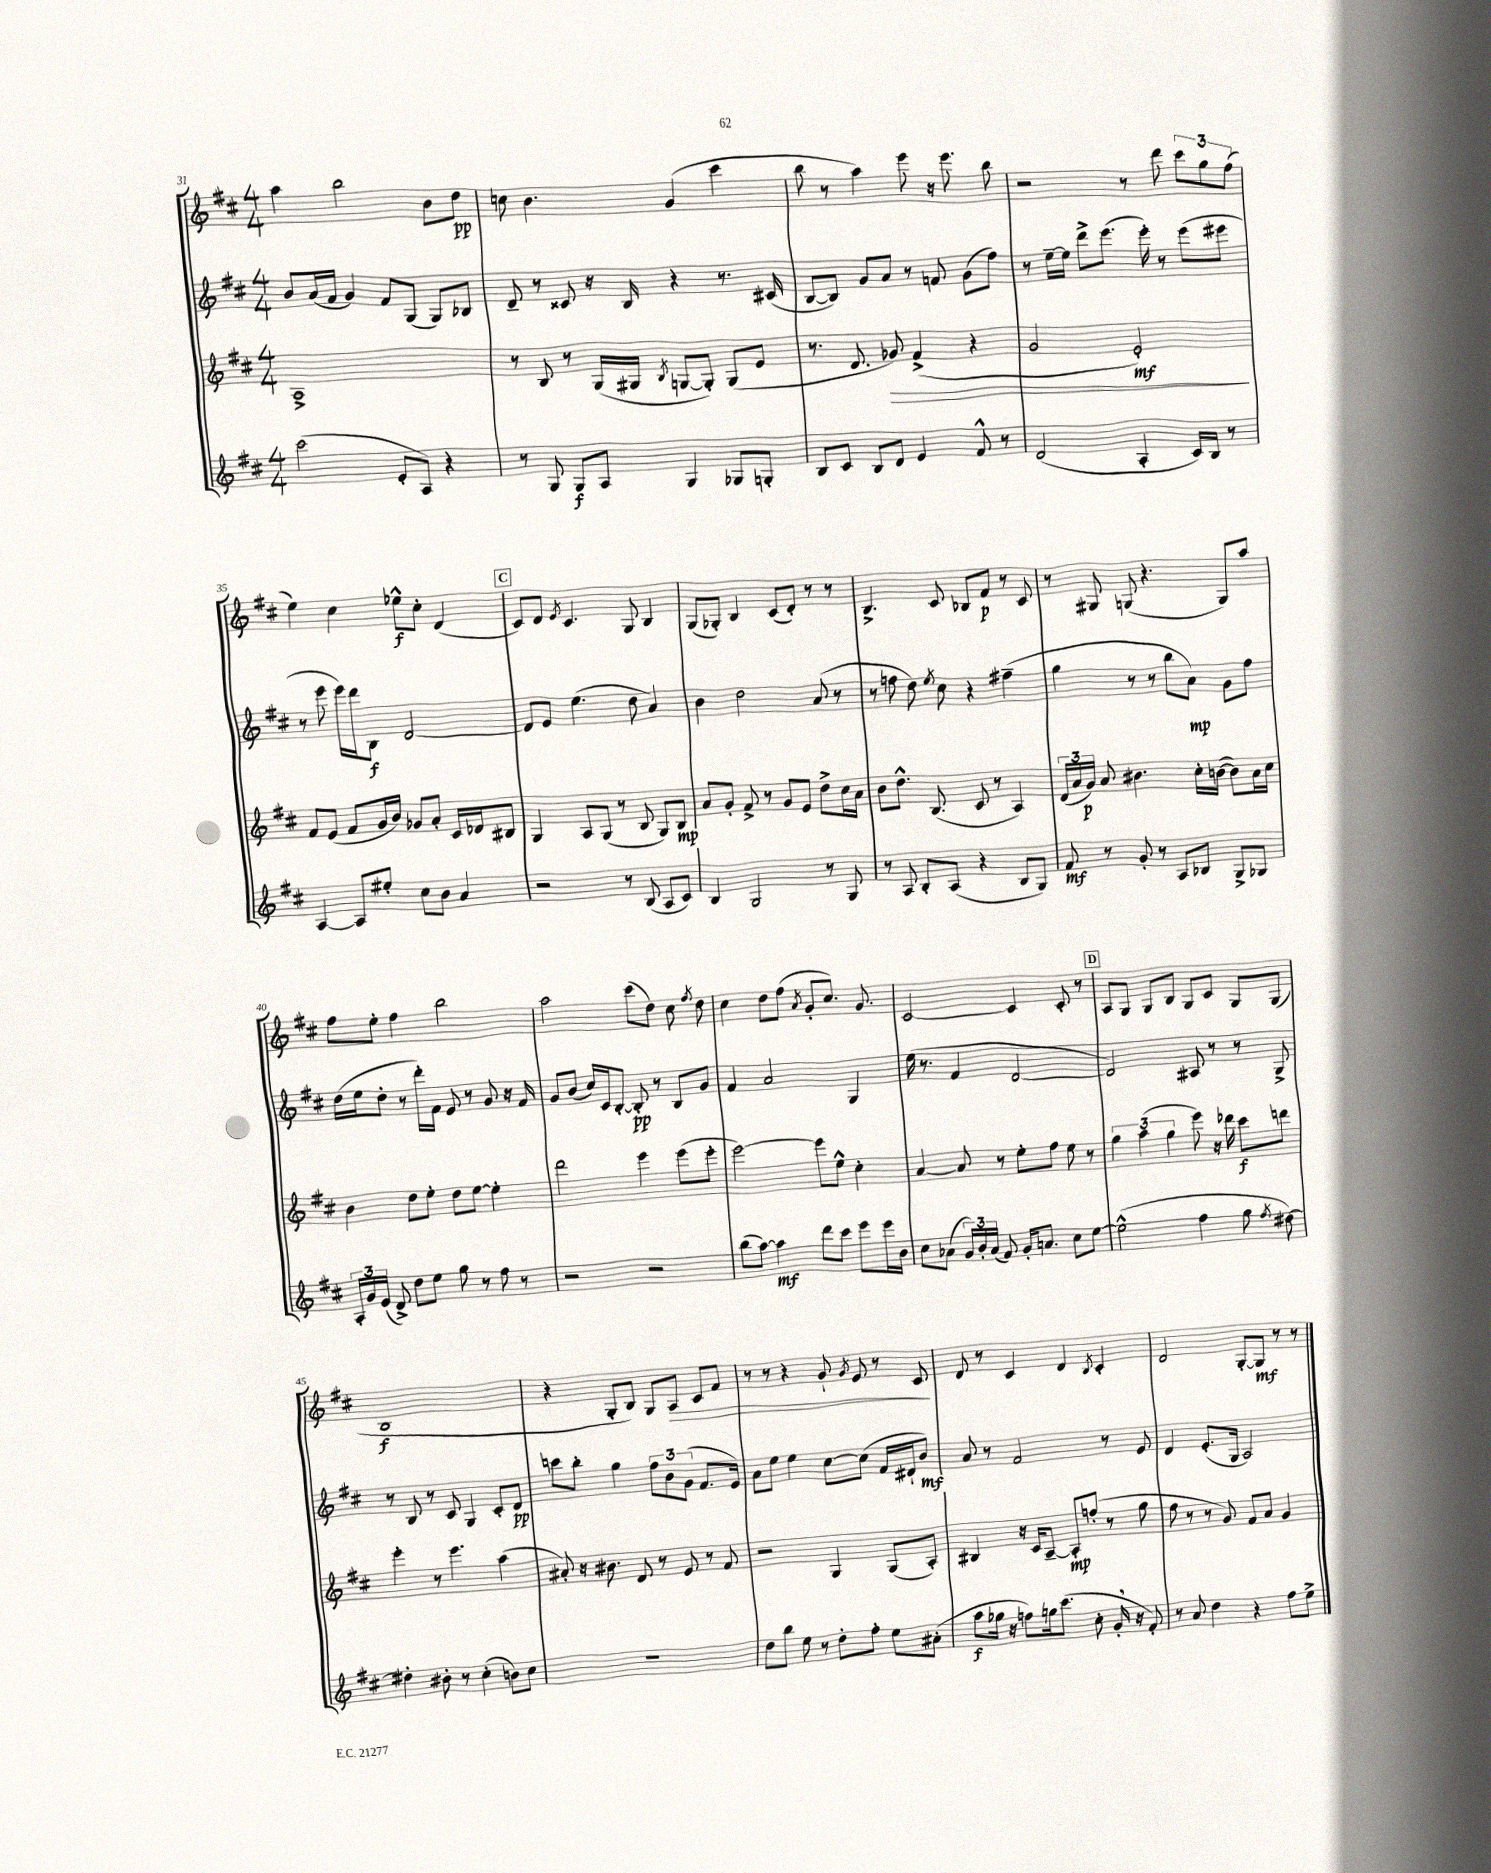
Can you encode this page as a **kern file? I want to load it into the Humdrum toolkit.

**kern	**kern	**kern	**kern
*staff4	*staff3	*staff2	*staff1
*clefG2	*clefG2	*clefG2	*clefG2
*k[f#c#]	*k[f#c#]	*k[f#c#]	*k[f#c#]
*M4/4	*M4/4	*M4/4	*M4/4
(2ccc#	1A^	8b	4aa
.	.	(16a	.
.	.	16f#	.
.	.	4g)	2bb
8e'	.	8f#	.
8A)	.	(8G	.
4r	.	8G)	8b
.	.	8B-	8dd
=	=	=	=
8r	8r	8d~	8cc
8G	8B	8r	4.b
8G	8r	8c##	.
8A	(16G	16r	.
.	16G#	16B	.
.	8qB	.	.
4G	[8G	4r	(4g
.	8G'])	.	.
8G-	(8G	8.r	4ccc#
8G'	8e	.	.
.	.	(16c#	.
=	=	=	=
8B	8.r	[8B	8bb
8c#	.	8B])	8r
.	8.d	.	.
8B	.	8g	4aa)
8d	8g-)	8a	.
4e	(4f#^	8r	8eee
.	.	8f	16r
.	.	.	8.eee
8f#^^	4r	(8g	.
8r	.	8ff#)	8bb
=	=	=	=
(2d	2g	8r	2r
.	.	[16ee~	.
.	.	16ee]	.
.	.	8ddd^	.
.	.	(8.eee	.
4A'	2e')	.	8r
.	.	16eee')	.
.	.	8r	8ddd
16c#)	.	(8eee	12ccc#
16B	.	.	.
.	.	.	12gg
8r	.	8eee#	.
.	.	.	(12ff#
=	=	=	=
[4A	8f#	8r	4ee)
.	(8e	8eee	.
8A]	8f#	16eee)	4cc#
.	.	16ddd	.
8ee#'	16g	8B	.
.	16b)	.	.
8cc#	8g-	[2d	8ee-^^
8b	8a'	.	8cc#'
4a	16c#	.	(4d
.	16d-	.	.
.	8B#	.	.
=	=	=	=
2r	4G	8d]	8c#)
.	.	8e	8d
.	.	.	8qe
.	8A	(4.ee	4.c#
.	(8G	.	.
8r	8r	.	.
(8B	8B	8dd	8G
8A	8G)	4a)	4B
8c#)	8B	.	.
=	=	=	=
4B	8a	4b	(8G
.	8g'	.	8G-')
2G	8f#^	2dd	4B
.	8r	.	.
.	8g	.	(8c#
.	8e	.	8d')
8r	8dd^	(8a	8r
8G	16cc#	8r	8r
.	16a	.	.
=	=	=	=
8r	8b	8r	4.B^
8A	8.dd^^	8ff	.
8B'	.	8dd)	.
.	(8.B	.	.
.	.	8qee	.
(8A	.	8cc#	8c#
4r	8c#	4r	8B-
.	8r	.	8f#
8B	4A)	(4ff#~	8r
8G)	.	.	8c#
=	=	=	=
8f#	(24d	4gg	8r
.	24a	.	.
.	24g)	.	.
8r	8a	.	8G#
8g'	4.b#	8r	(8G
8r	.	8r	4.r
8A	.	8bb	.
8B-	16cc#'	8a)	.
.	([16b	.	.
8G^	8b])	8g	8G)
8G-	16a	8ff#	8aa
.	16cc#	.	.
=	=	=	=
24A'	4b	(16dd	8ff#
24g	.	.	.
.	.	16ee	.
(24e	.	.	.
8d^)	.	8dd'	8ee'
8dd	8dd	8r	4ff#
8ee	8ee'	16ddd')	.
.	.	16f#	.
8gg	8dd	8e	2bb
8r	[8ee	8r	.
8ff#	4ee']	8g	.
8r	.	16r	.
.	.	16f#	.
=	=	=	=
2r	2ddd	8g	2aa
.	.	(8b	.
.	.	16cc#)	.
.	.	16c#	.
.	.	[8B'	.
2r	4eee	8B']	(8ccc#
.	.	8r	8dd)
.	(8eee	8B	8cc#
.	.	.	8qff#
.	8eee'	8g	8dd
=	=	=	=
(8bb	[2eee)	4f#	4cc#
[8aa)	.	.	.
4aa]	.	2a	8dd
.	.	.	(8ff#
.	.	.	8qa
8ddd	8eee]	.	8g'
8ccc#	8ee^^	.	8.cc#)
8eee	4cc#'	4G	.
.	.	.	8.g
16eee	.	.	.
16b	.	.	.
=	=	=	=
8cc#	[4a	(16ee	[2c#
.	.	8.r	.
(8a-	.	.	.
24g)	8a]	4f#	.
24b'	.	.	.
(24a-	.	.	.
8f#)	8r	.	.
16g'	8ee'	[2d	4c#]
8.a	.	.	.
.	8ff#	.	.
8cc#	8ee	.	8c#'
[8ee	8r	.	8r
=	=	=	=
(2ee^^]	6gg	2d])	8A
.	.	.	8G
.	(6aa	.	.
.	.	.	8G
.	6gg	.	.
.	.	.	8B
4ff#	8eee)	8A#	8G
.	16r	8r	8c#
.	16ddd-	.	.
8gg	8ccc#	8r	8G
8qff#	.	.	.
[8dd#)	8ddd	8G^	(8G
=	=	=	=
4dd#']	4eee'	8r	1B
.	.	8B	.
8b#'	8r	8r	.
8r	4.eee	8c#	.
(4cc#'	.	4G	.
8b)	(4aa	8c#'	.
8cc#	.	8d	.
=	=	=	=
1r	8a#')	8ccc	4r
.	16r	8bb'	.
.	8.b#	.	.
.	.	4gg	8G'
.	8d	.	8B)
.	8r	12ff#	8G
.	.	12b	.
.	8e	.	8A
.	.	(12g	.
.	8r	8.f#	8c#
.	8f#	.	8f#
.	.	16e)	.
=	=	=	=
8dd	2r	8a	8r
8bb	.	8ee	8r
8ee	.	4ee	4r
8r	.	.	.
8dd'	4G	[8cc#	8g`
.	.	.	8qg
8ff#'	.	(8cc#]	8e
8ee	(8G	16f#	8r
.	.	16d#`	.
(8a#'	8A')	8b)	8c#
=	=	=	=
8aa	4B#	8a	8d
16gg-	.	8r	8r
16r	.	.	.
8ff)	16r	2f#	4c#
.	16c#	.	.
16gg	[8A~	.	.
(8.ccc#	.	.	.
.	8A']	.	4d
8cc#'	(8ff'	.	.
.	.	.	8qB
16g'	8r	8r	4c#'
16r	.	.	.
8f#')	8gg	8e	.
=	=	=	=
8r	8ff#	4d	2d
8a	8r	.	.
4dd	8r	(8.e'	.
.	8g)	.	.
.	.	16G	.
4r	8f#	2A)	[8G'
.	8a	.	8G]
8ff#	4g	.	8r
8ee^	.	.	8r
==	==	==	==
*-	*-	*-	*-
